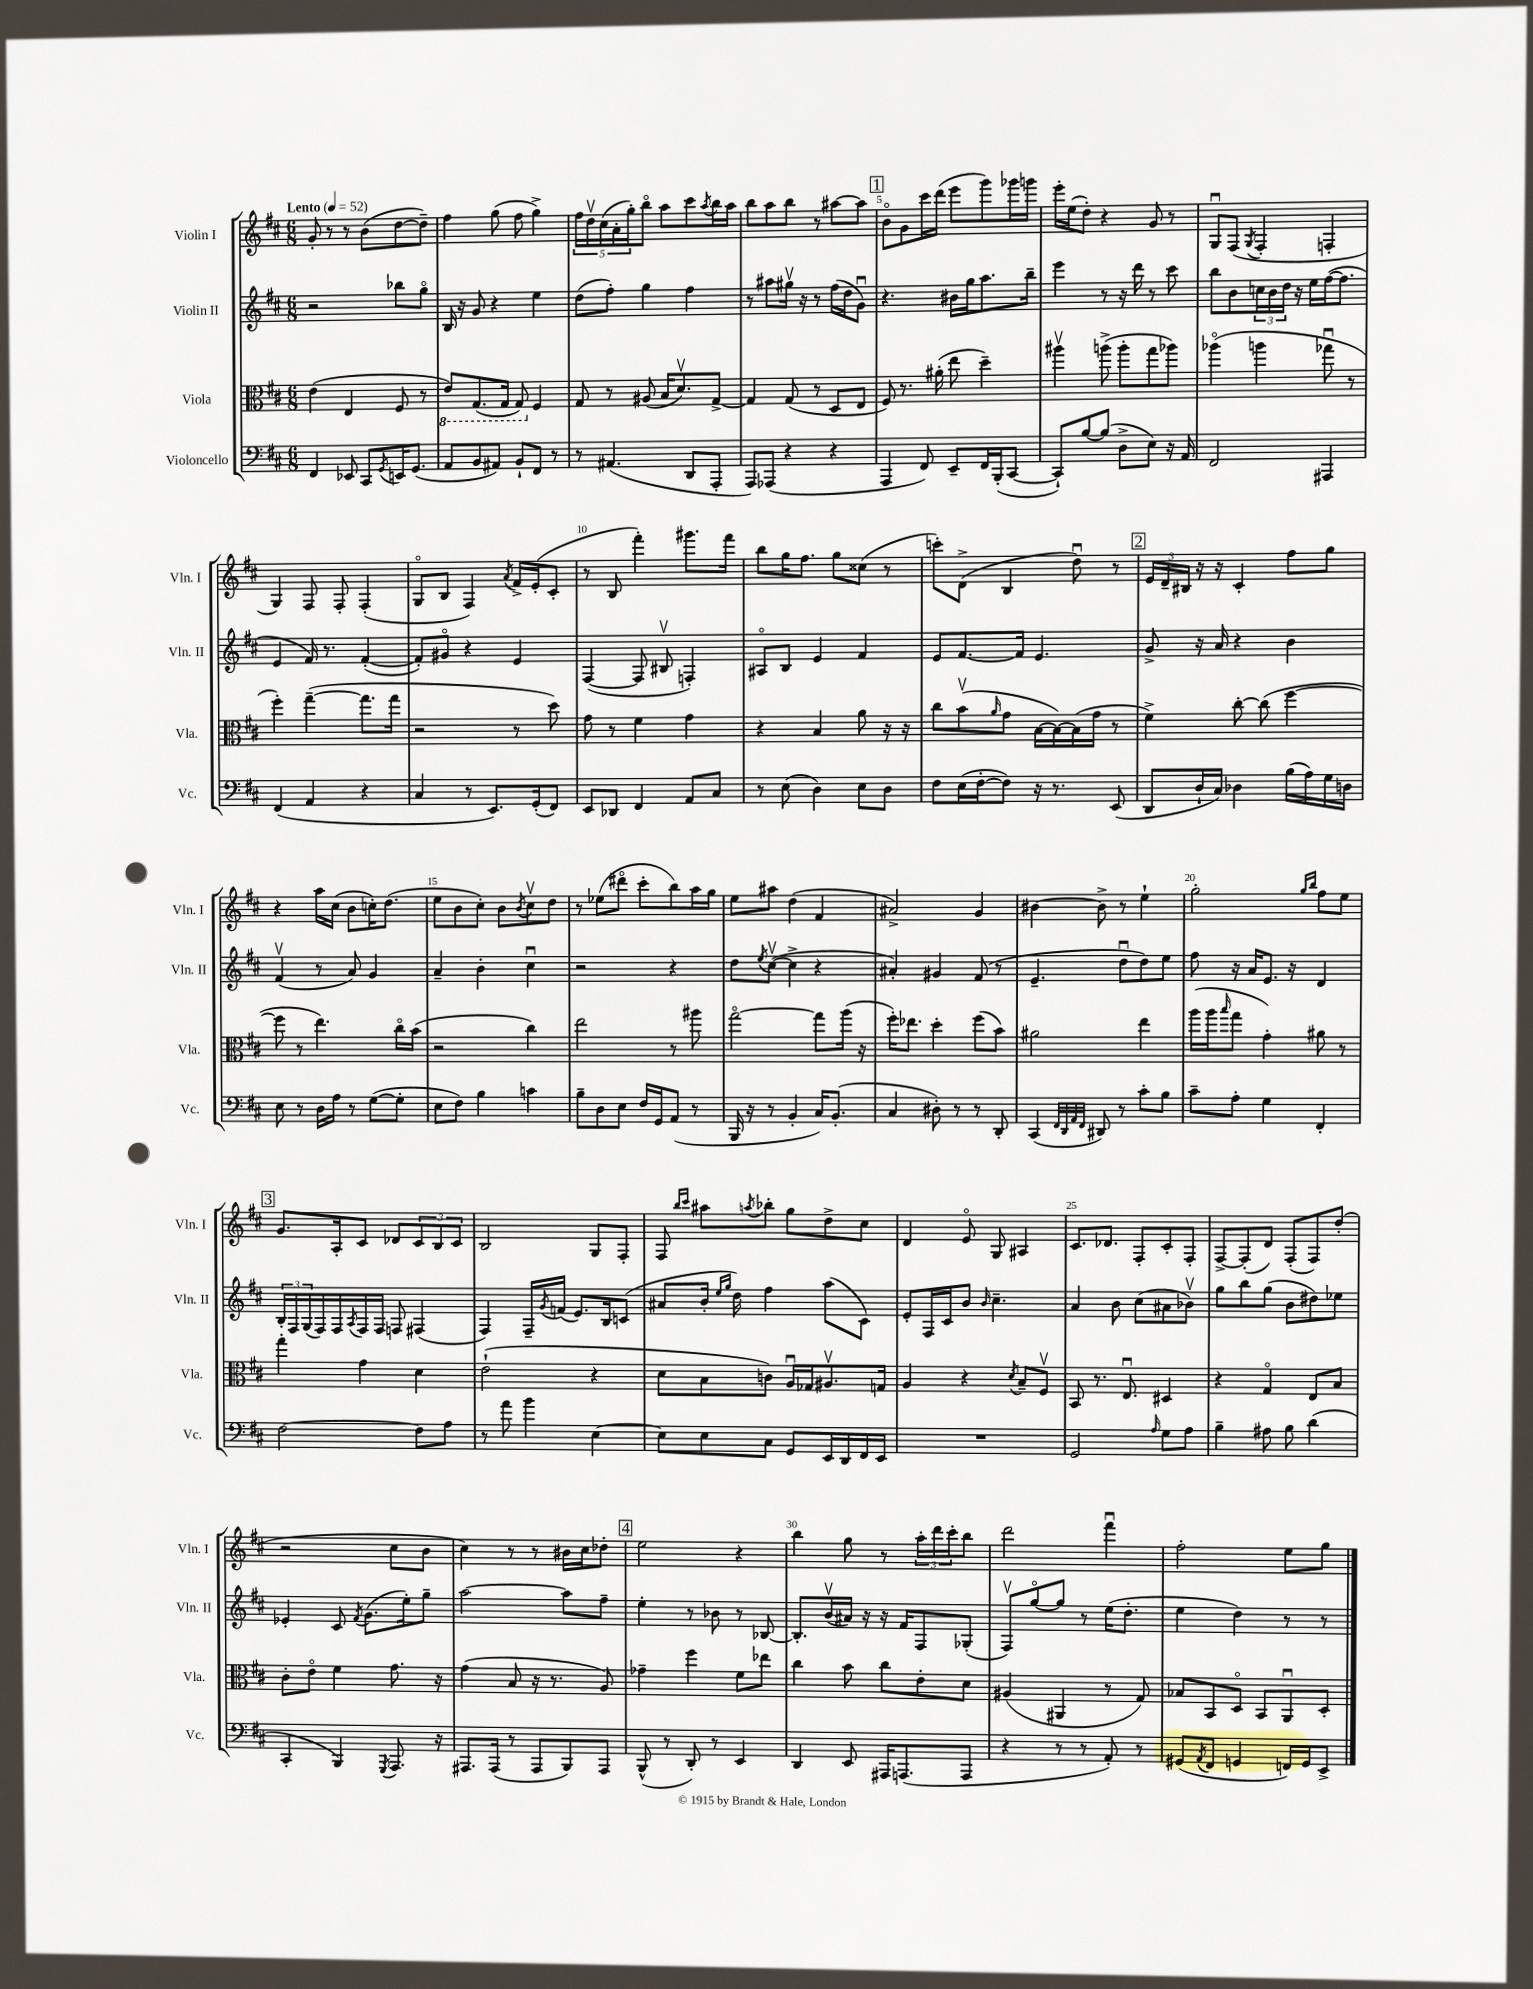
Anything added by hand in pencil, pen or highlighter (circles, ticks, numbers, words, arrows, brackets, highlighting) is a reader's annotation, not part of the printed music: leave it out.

**kern	**kern	**kern	**kern
*staff4	*staff3	*staff2	*staff1
*clefF4	*clefC3	*clefG2	*clefG2
*k[f#c#]	*k[f#c#]	*k[f#c#]	*k[f#c#]
*M6/8	*M6/8	*M6/8	*M6/8
*MM52	*MM52	*MM52	*MM52
4FF#	(4e	2r	8g'
.	.	.	8r
8EE-	4E	.	8r
8CC#	.	.	(8b
8qGG	.	.	.
16EE	8F#	8bb-	[8dd
(8.GG	.	.	.
.	8r	8ggo	8dd~])
=	=	=	=
8AA	8E)	16B	4ff#
.	.	16r	.
8BB	(8.GG	8g	.
8AA#)	.	4r	(8gg
.	16GG	.	.
8BB`	8GG)	.	8ff#
8FF#	4F#	4ee	4gg^)
8r	.	.	.
=	=	=	=
8r	8G	(8dd	20ff#
.	.	.	20ddv
.	.	.	(20cc#
(4.AA#	8r	8ff#')	.
.	.	.	20a'
.	.	.	20gg')
.	(8A#	4gg	8bbo
.	16B	.	8aa
.	8.dv)	.	.
8DD	.	4ff#	8ccc#
.	.	.	8qaa
8AAA'	[8G^	.	16bb
.	.	.	16aa
=	=	=	=
8AAA)	4G]	8r	8bb
(8AAA-	.	8aa#	8aa
4r	(8G	16gg#v	8bb
.	.	16r	.
.	8r	8r	8r
4r	8D	(16ff#	[8aa#
.	.	16dd	.
.	8E	8gu)	8aa#]
=	=	=	=
4AAA	8F#)	4.r	8bo
.	8.r	.	8g
8FF#)	.	.	16ccc#
.	(16a#'	.	(16ddd
8EE~	8ee	16b#	8eee
.	.	16gg	.
16FF#	4dd~)	8.aa	8ggg)
(16BBB'	.	.	.
[8CC#	.	.	16ggg-
.	.	16bb~	16ggg
=	=	=	=
8CC#`])	4aa#v	4eee	16eee'
.	.	.	(16ee
[8B	.	.	8dd')
(8B]	(8aa^	8r	4r
8D^	8aa'	16r	.
.	.	16ddd	.
8E)	8gg	8r	8g
16r	8aa-)	8ccc#	8r
16AA	.	.	.
=	=	=	=
2FF#	(4aa-o	8bb	8Gu
.	.	8b	(8F#
.	.	.	8qG
.	4aa	24cc	4F#'
.	.	24b	.
.	.	24dd	.
.	.	16r	.
.	.	16ee	.
4AAA#	8gg-u	([16ff#	4F'
.	.	8.ff#]	.
.	8r	.	.
=	=	=	=
(4FF#	4ff#')	4e	4G)
4AA	([4gg~	16f#)	8F#
.	.	8.r	.
.	.	.	8F#'
4r	8.gg]	([4f#'	(4F#'
.	16gg	.	.
=	=	=	=
4C#	2r	8f#'])	8Go
.	.	8g#o	8B
8r	.	4r	4F#)
8.EE)	.	.	.
.	.	.	8qa
.	8r	4e	16f#^
(16GG'	.	.	(16e'
8FF#)	8dd)	.	8c#'
=	=	=	=
8EE	8g	([4F#	8r
8DD-	8r	.	8B
4FF#	4f#	8F#]	4fff#')
.	.	8B#v	.
8AA	4g	4F')	8.ggg#
8C#	.	.	.
.	.	.	16fff#
=	=	=	=
8r	4r	8A#o	8bb
(8E	.	8B	16gg
.	.	.	8.ff#
4D)	4B	4e	.
.	.	.	8gg
8E	8a	4f#	(8cc##
8D	16r	.	8r
.	16r	.	.
=	=	=	=
8F#	8cc#	8e	8ccc')
(16E	(8bv	[8.f#	(8d^
[16F#'	.	.	.
.	16qqa	.	.
8F#])	8g	.	4B
.	.	16f#]	.
16r	[16B	4.e	.
8.r	16B_)	.	.
.	(16B]	.	8ddu)
.	16g	.	.
(8EE	8r	.	8r
=	=	=	=
8DD	4f#^)	8g^	24e
.	.	.	24d~
.	.	.	24B#
16D`	.	16r	16r
16C#)	.	16a	16r
4D-	[8cc#'	4r	4c#'
.	(8cc#]	.	.
(16B	[4ff#	4b	8ff#
16A)	.	.	.
16G	.	.	8gg
16D	.	.	.
=	=	=	=
8E	8ff#]	(4f#v	4r
8r	8r	.	.
16D	4.ee)	8r	16aa
16A	.	.	(16cc#
8r	.	8a)	8b
([8G	.	4g	16cc')
.	.	.	(8.dd
8G']	16cc#o	.	.
.	(16b	.	.
=	=	=	=
8E	2r	4a~	8ee
8F#)	.	.	8b
4B	.	4b'	8cc#')
.	.	.	8b
.	.	.	8qb
4c	4cc#)	4cc#u	8cc#v
.	.	.	8dd
=	=	=	=
8B~	2ee	2r	8r
8D	.	.	(8ee-
8E	.	.	8ddd#o
16F#	.	.	8ccc#'
16GG	.	.	.
(8AA	8r	4r	8bb)
8r	8aa#	.	16aa
.	.	.	16gg
=	=	=	=
16BBB	[2ggo	8dd	8ee
16r	.	.	.
.	.	8qee	.
8r	.	([8cc#v	8aa#
4BB'	.	4cc#^]	(4dd
16C#)	8gg]	4r	4f#
(8.BB'	.	.	.
.	(16aa	.	.
.	16r	.	.
=	=	=	=
4C#	16ff#')	4a#')	2a#^)
.	8.ee-	.	.
8D#')	4dd'	4g#	.
8r	.	.	.
8r	(8ff#	(8f#	4g
8DD'	8b)	8r	.
=	=	=	=
(4CC#	2a#	4.e~	[4b#
32qqFF#	.	.	.
32qqDD	.	.	.
32qqAA	.	.	.
32qqFF#	.	.	.
8DD#)	.	.	8b#^]
8r	.	8ddu	8r
8c#'	4ee	8dd)	4ee`
8B	.	8ee	.
=	=	=	=
8c#~	(16aa	8ff#	2gg'
.	16aa	.	.
.	16qqbb	.	.
8A'	8gg	16r	.
.	.	16a	.
4G	4g')	8.e	.
.	.	16r	.
.	.	.	16qqgg
.	.	.	16qqbb
4FF#'	8a#	4d	8ff#
.	8r	.	8ee
=	=	=	=
[2F#	4gg'	24B'	8.g
.	.	24F#	.
.	.	(24G	.
.	.	16F#)	.
.	.	16F#	16A'
.	.	8qA	.
.	4g	16F#	8c#
.	.	16F#	.
.	.	8F	8d-
8F#]	4d	(4F#	12c#
.	.	.	12B
8A	.	.	.
.	.	.	12c#
=	=	=	=
8r	(2e`	4F#)	2B
8a	.	.	.
4b	.	16F#~	.
.	.	8qg	.
.	.	(16f	.
.	.	8.e)	.
[4E	4r	.	8G
.	.	16B	.
.	.	(8c	8F#'
=	=	=	=
8E]	8d	8a#	8F#
.	.	.	16qqbb
.	.	.	16qqccc#
8E	8B	16b'	8aa#
.	.	16qqee	.
.	.	16qqgg	.
.	.	16dd)	.
.	.	.	8qaa
8C#	8c)	4ff#	8bb-'
8GG	16Au	.	8gg
.	16G-	.	.
16EE	8.A#v	(8aa	8dd^
16DD	.	.	.
16FF#	.	8c#)	8cc#
16EE	16G	.	.
=	=	=	=
2.r	4A	8e'	4d
.	.	16F#	.
.	.	16c#	.
.	4r	8b	8eo
.	.	16qqb	.
.	.	4.cc#~	8G
.	8qd	.	.
.	8B~	.	4A#
.	8F#v	.	.
=	=	=	=
2GG	8BB	4a	8.c#
.	8.r	.	.
.	.	.	8.d-
.	.	8b	.
.	8.Eu	.	.
.	.	(8cc#	8F#'
16qqA	.	.	.
8G	4D#	8a#	8c#'
8A	.	8b-v)	8F#'
=	=	=	=
4B~	4r	8gg	[8F#^
.	.	8bb	(8F#']
8A#	4Go	(8gg	8d)
8B	.	8b	(8F#'
(4d	8E	8dd#)	8F#)
.	8B	8ee-	(8dd'
=	=	=	=
4CC#'	8c#'	4e-'	2r
.	8eo	.	.
4BBB)	4f#	8c#	.
.	.	8qf#	.
.	.	(8.g	.
8qGGG	.	.	.
8.AAA	8.g	.	8cc#
.	.	16ee')	.
.	.	8gg~	8b
16r	16r	.	.
=	=	=	=
8.AAA#	(4g	[2aa	4cc#)
(16AAA#	.	.	.
8r	8B	.	8r
8AAA#	16r	.	8r
.	8.r	.	.
8BBB)	.	8aa]	16b#
.	.	.	16cc#
8AAA#	8A)	8ff#~	8dd-'
=	=	=	=
(8BBB^^	4g-~	4ee'	2ee
8r	.	.	.
8DD')	4ff#	8r	.
8r	.	8b-	.
4EE	8f#	8r	4r
.	8ee-	[8B-	.
=	=	=	=
4DD	4cc#	8.B-']	4bb
.	.	(16bv	.
8EE	8b	16a#)	8gg
.	.	16r	.
16AAA#	8cc#	16r	8r
(8.AAA	.	16f#	.
.	8e'	8F#	24aa'
.	.	.	24ddd
.	.	.	24ccc#'
8AAA	8d	(8G-'	8bb
=	=	=	=
4r	(4A#	8F#v)	2ddd
.	.	[8ggo	.
8r	4AA#	8gg]	.
8r	.	8r	.
8AA')	8r	(16ee	4fff#u
.	.	8.dd'	.
8r	8G)	.	.
=	=	=	=
(8GG#	8B-	4ee	2ff#'
8qAA	.	.	.
8FF#	8BB	.	.
4GG	8Do	4dd)	.
.	8BB	.	.
16FF)	8AAu	8r	8ee
16GG	.	.	.
8EE^	8D'	8r	8gg
==	==	==	==
*-	*-	*-	*-
